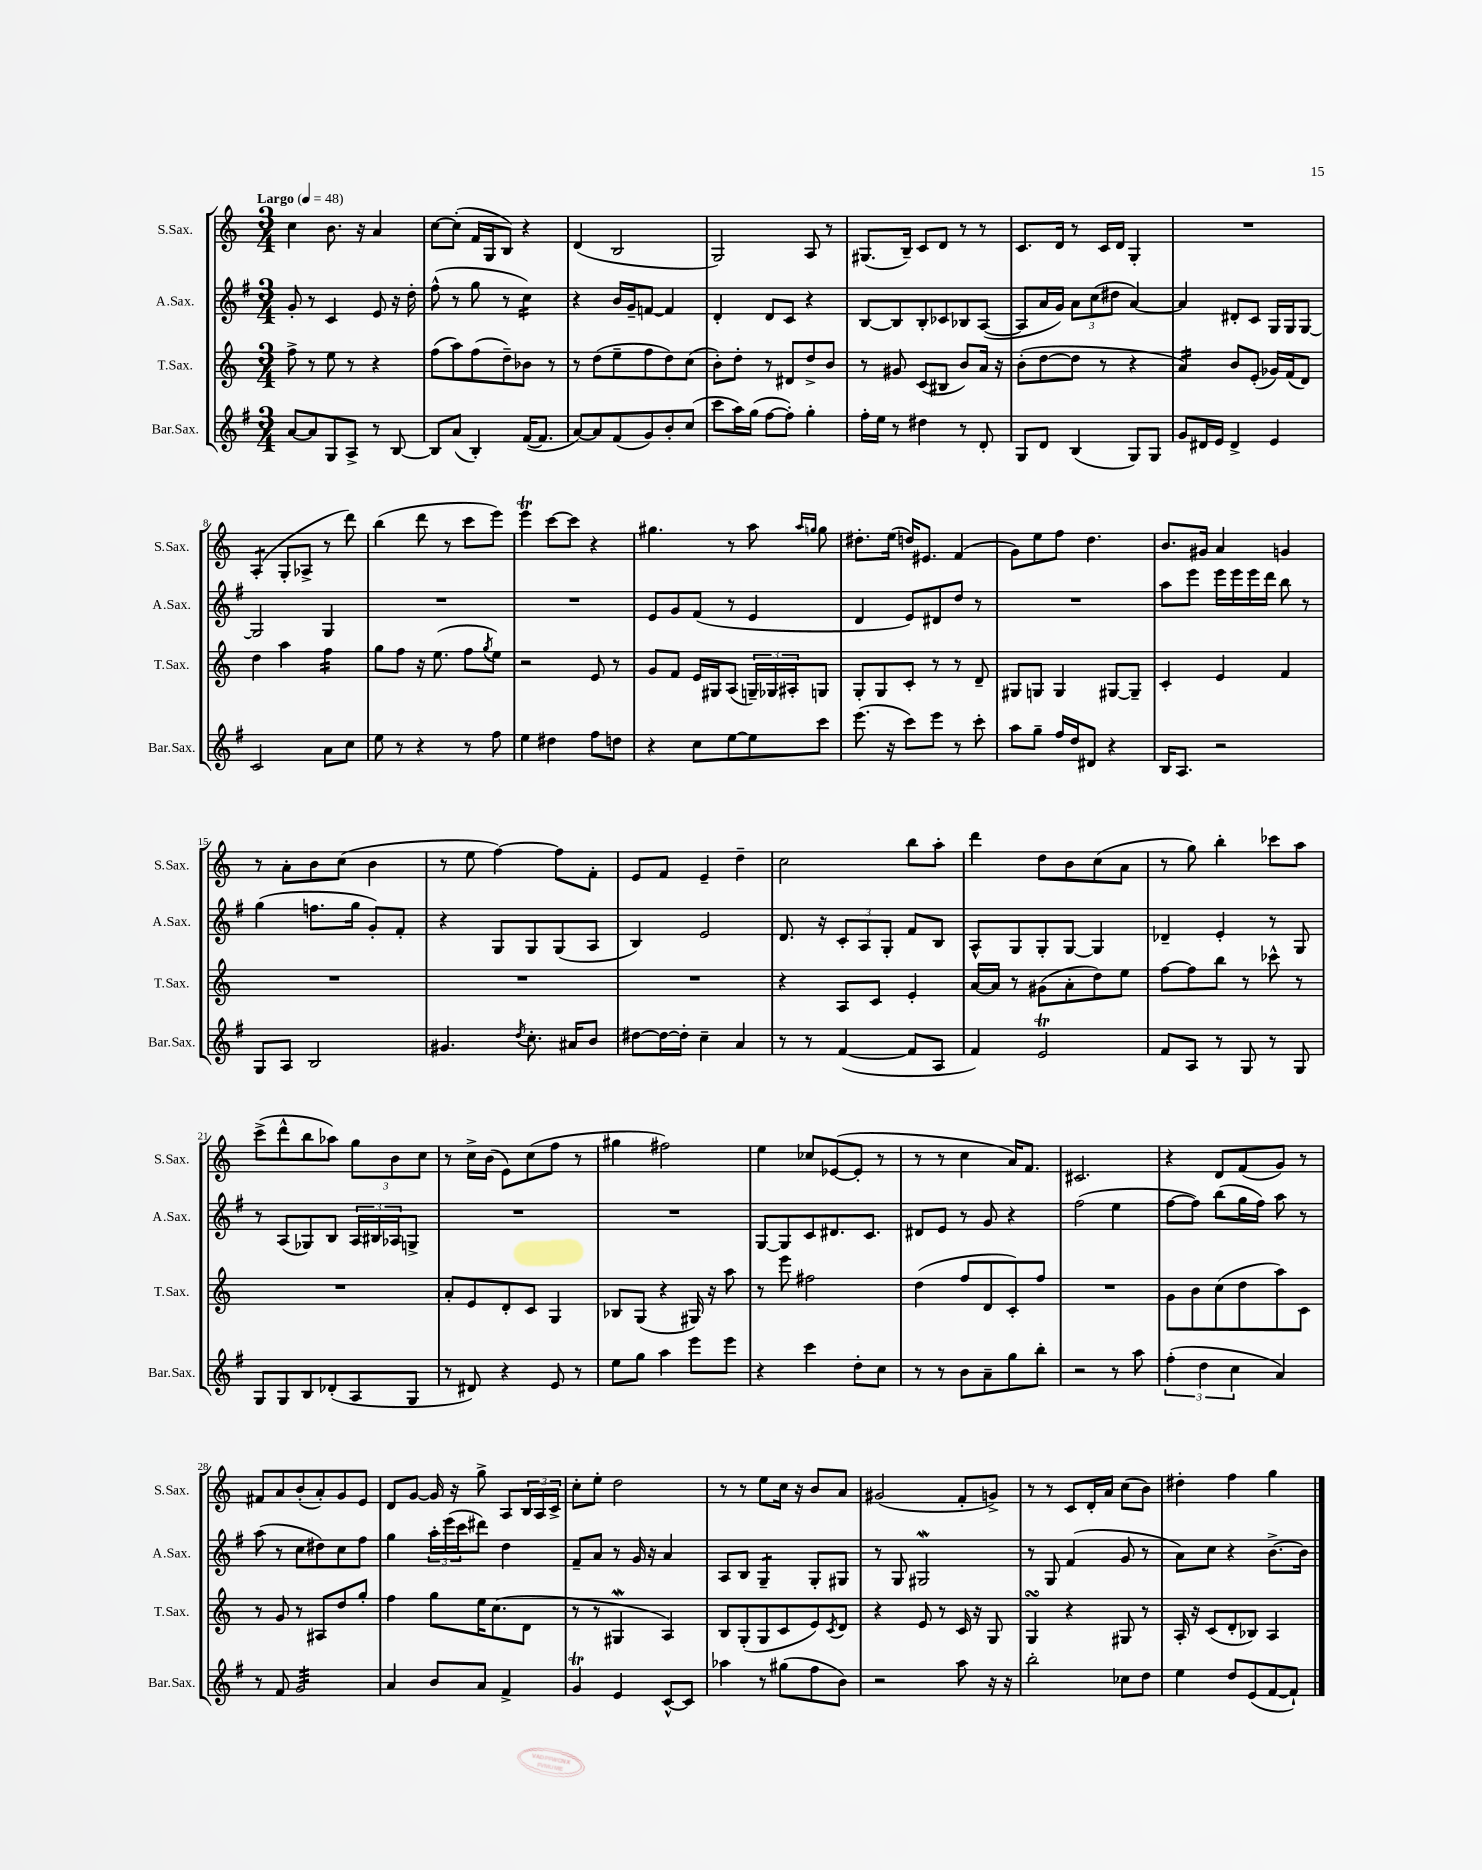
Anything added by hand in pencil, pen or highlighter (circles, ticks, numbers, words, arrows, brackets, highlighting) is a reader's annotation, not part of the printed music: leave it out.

**kern	**kern	**kern	**kern
*staff4	*staff3	*staff2	*staff1
*clefG2	*clefG2	*clefG2	*clefG2
*k[f#]	*k[]	*k[f#]	*k[]
*M3/4	*M3/4	*M3/4	*M3/4
*MM48	*MM48	*MM48	*MM48
[8a	8ff^	8g'	4cc
8a]	8r	8r	.
8G	8ee	4c	8.b
8A^	8r	.	.
.	.	.	16r
8r	4r	8e	4a
[8B	.	16r	.
.	.	16dd'	.
=	=	=	=
8B]	(8ff	(8ff#^^	[8cc
(8a	8aa)	8r	(8cc']
4B')	(8ff	8gg	16f
.	.	.	16G
.	8dd~)	8r	8B)
([16f#	8b-	4cc)	4r
8.f#]	.	.	.
.	8r	.	.
=	=	=	=
[8a)	8r	4r	(4d
8a]	(8dd	.	.
(8f#	8ee~	16b	2B
.	.	16g~	.
8g)	8ff	[8f	.
8b'	8dd)	4f]	.
(8cc	(8cc	.	.
=	=	=	=
8ccc	8b')	4d'	2G)
16aa)	8dd'	.	.
(16gg	.	.	.
[8ff#	8r	8d	.
8ff#'])	8d#	8c	.
4gg'	8dd^	4r	8A
.	8b	.	8r
=	=	=	=
16ff#'	8r	[8B	(8.G#
16ee	.	.	.
8r	8g#	8B]	.
.	.	.	16B~)
4dd#	(8c	8B'	8c
.	8B#	8c-	8d
8r	8b)	8B-	8r
8d'	16a	([8A	8r
.	16r	.	.
=	=	=	=
8G	(8b'	8A]	8.c
8d	[8dd	16a	.
.	.	16g)	16d
(4B	8dd]	12a	8r
.	.	(12cc	.
.	8r	.	16c
.	.	12dd#	.
.	.	.	16d
8G)	4r	[4a)	4G'
8G	.	.	.
=	=	=	=
8g	4a)	4a]	2.r
16d#	.	.	.
16e	.	.	.
4d#^	8b	8d#'	.
.	(8e'	8c	.
4e	16g-)	16G	.
.	(16f	16G	.
.	8d)	[8G	.
=	=	=	=
2c	4dd	2G]	(4A'
.	4aa	.	8G'
.	.	.	8A-^
8a	4ff	4G	8r
8cc	.	.	8ddd)
=	=	=	=
8ee	8gg	2.r	(4bb
8r	8ff	.	.
4r	16r	.	8ddd
.	(8.ee	.	.
.	.	.	8r
8r	8ff	.	8ccc
.	8qgg	.	.
8ff#	8ee)	.	8eee)
=	=	=	=
4ee	2r	2.r	4eee
4dd#	.	.	[8ccc
.	.	.	8ccc]
8ff#	8e	.	4r
8dd	8r	.	.
=	=	=	=
4r	8g	8e	4.gg#
.	8f	8g	.
8cc	16e	(8f#	.
.	16G#	.	.
[8ee	(8A	8r	8r
8ee]	24G~)	4e	8aa
.	24G-	.	.
.	24A#'	.	.
.	.	.	16qqaa
.	.	.	16qqgg
8ccc	8G	.	8gg
=	=	=	=
(8.eee	8G'	4d	8.dd#'
.	8G	.	.
16r	.	.	(16ee
8ccc)	8c'	8e)	16dd)
.	.	.	8.e#
8eee	8r	8d#	.
8r	8r	8dd	(4f
8ccc'	8d~	8r	.
=	=	=	=
8aa	8G#	2.r	8g)
8gg~	8G	.	8ee
16ff#	4G	.	8ff
16dd	.	.	.
8d#	.	.	4.dd
4r	[8G#	.	.
.	8G#~]	.	.
=	=	=	=
16B	4c'	8aa	8.b
8.A	.	.	.
.	.	8eee	.
.	.	.	16g#
2r	4e	16eee	4a
.	.	16eee	.
.	.	16eee	.
.	.	16ddd	.
.	4f	8bb	4g
.	.	8r	.
=	=	=	=
8G	2.r	(4gg	8r
8A	.	.	8a'
2B	.	8.ff	8b
.	.	.	(8cc
.	.	16gg	.
.	.	8g')	4b
.	.	8f#'	.
=	=	=	=
4.g#	2.r	4r	8r
.	.	.	8ee
.	.	8G	[4ff)
8qdd	.	.	.
8.cc'	.	8G	.
.	.	(8G	8ff]
16a#	.	.	.
8b	.	8A	8f'
=	=	=	=
[8dd#	2.r	4B)	8e
16dd#_	.	.	8f
16dd#']	.	.	.
4cc~	.	2e	4e~
4a	.	.	4dd~
=	=	=	=
8r	4r	8.d	2cc
8r	.	.	.
.	.	16r	.
([4f#	8A	12c'	.
.	.	12A	.
.	8c	.	.
.	.	12G'	.
8f#]	4e'	8f#	8bb
8A	.	8B	8aa'
=	=	=	=
4f#)	[16a	8A^^	4ddd
.	16a]	.	.
.	8r	8G	.
2e	(8g#	8G'	8dd
.	8a'	[8G	8b
.	8dd)	4G]	(8cc
.	8ee	.	8a
=	=	=	=
8f#	[8ff	4d-~	8r
8A	8ff]	.	8gg)
8r	8bb	4e'	4bb'
8G	8r	.	.
8r	8ccc-^^	8r	8ccc-
8G	8r	8G	8aa
=	=	=	=
8G	2.r	8r	(8ccc^
8G	.	(8A	8ddd^^
8B	.	8G-)	8bb
(8d-'	.	8B	8aa-)
8A	.	24A	12gg
.	.	24B#	.
.	.	24A-	12b
8G	.	8G^	.
.	.	.	12cc
=	=	=	=
8r	8a'	2.r	8r
8d#)	8e	.	16cc^
.	.	.	(16b
4r	8d'	.	8e)
.	8c	.	(8cc
8e	4G	.	8ff
8r	.	.	8r
=	=	=	=
8ee	8B-	2.r	4gg#
8gg	(8G	.	.
4aa	4r	.	2ff#)
8eee	16G#)	.	.
.	16r	.	.
8eee	8aa	.	.
=	=	=	=
4r	8r	[8G	4ee
.	8eee	8G]	.
4ccc	2ff#	8c	8cc-
.	.	8.d#	([8e-
8dd'	.	.	8e-']
.	.	8.c	.
8cc	.	.	8r
=	=	=	=
8r	(4dd	8d#	8r
8r	.	8e	8r
8b	8ff	8r	4cc
8a~	8d	8g	.
8gg	8c')	4r	16a)
.	.	.	8.f
8bb'	8ff	.	.
=	=	=	=
2r	2.r	(2ff#	2.c#
8r	.	4ee	.
8aa	.	.	.
=	=	=	=
(6ff#'	8g	[8ff#	4r
.	8b	8ff#])	.
6dd	.	.	.
.	(8cc	(8bb	8d
6cc	.	.	.
.	8dd	16gg	(8f
.	.	16ff#)	.
4a)	8aa)	8aa	8g)
.	8c	8r	8r
=	=	=	=
8r	8r	(8aa	8f#
8f#	8g	8r	8a
2g	8r	8cc	(8b'
.	8A#	8dd#)	8a')
.	8dd	8cc	8g
.	8gg'	8ff#	8e
=	=	=	=
4a	4ff	4gg	8d
.	.	.	[8g
8b	8gg	24aa'	16g]
.	.	(24eee	.
.	.	.	16r
.	.	24ccc	.
8a	16ee	8ddd#)	8gg^
.	(8.cc	.	.
4f#^	.	4dd	8A
.	8d	.	24B
.	.	.	24A
.	.	.	24c^
=	=	=	=
4g	8r	8f#~	8cc'
.	8r	8a	8ee'
4e	4G#	8r	2dd
.	.	16g	.
.	.	16r	.
[8c^^	4A)	4a	.
8c]	.	.	.
=	=	=	=
4aa-	8B	8A	8r
.	(8G'	8B	8r
8r	8G	4G~	8ee
(8gg#	8c	.	16cc
.	.	.	16r
8ff#	8e)	8G'	8b
.	8qc	.	.
8b)	8d	8G#	8a
=	=	=	=
2r	4r	8r	(2g#
.	.	8G	.
.	8e	2G#	.
.	8r	.	.
8aa	16c	.	8f'
.	16r	.	.
16r	8G	.	8g^)
16r	.	.	.
=	=	=	=
2bb'	4G	8r	8r
.	.	8G	8r
.	4r	(4f#	8c
.	.	.	16d'
.	.	.	16a
8cc-	8G#	8g	(8cc
8dd	8r	8r	8b)
=	=	=	=
4ee	16A'	8a)	4dd#'
.	16r	.	.
.	(8c	8cc	.
8dd	8d'	4r	4ff
(8e	8B-)	.	.
[8f#	4A	[8.b^	4gg
8f#`])	.	.	.
.	.	16b]	.
==	==	==	==
*-	*-	*-	*-
